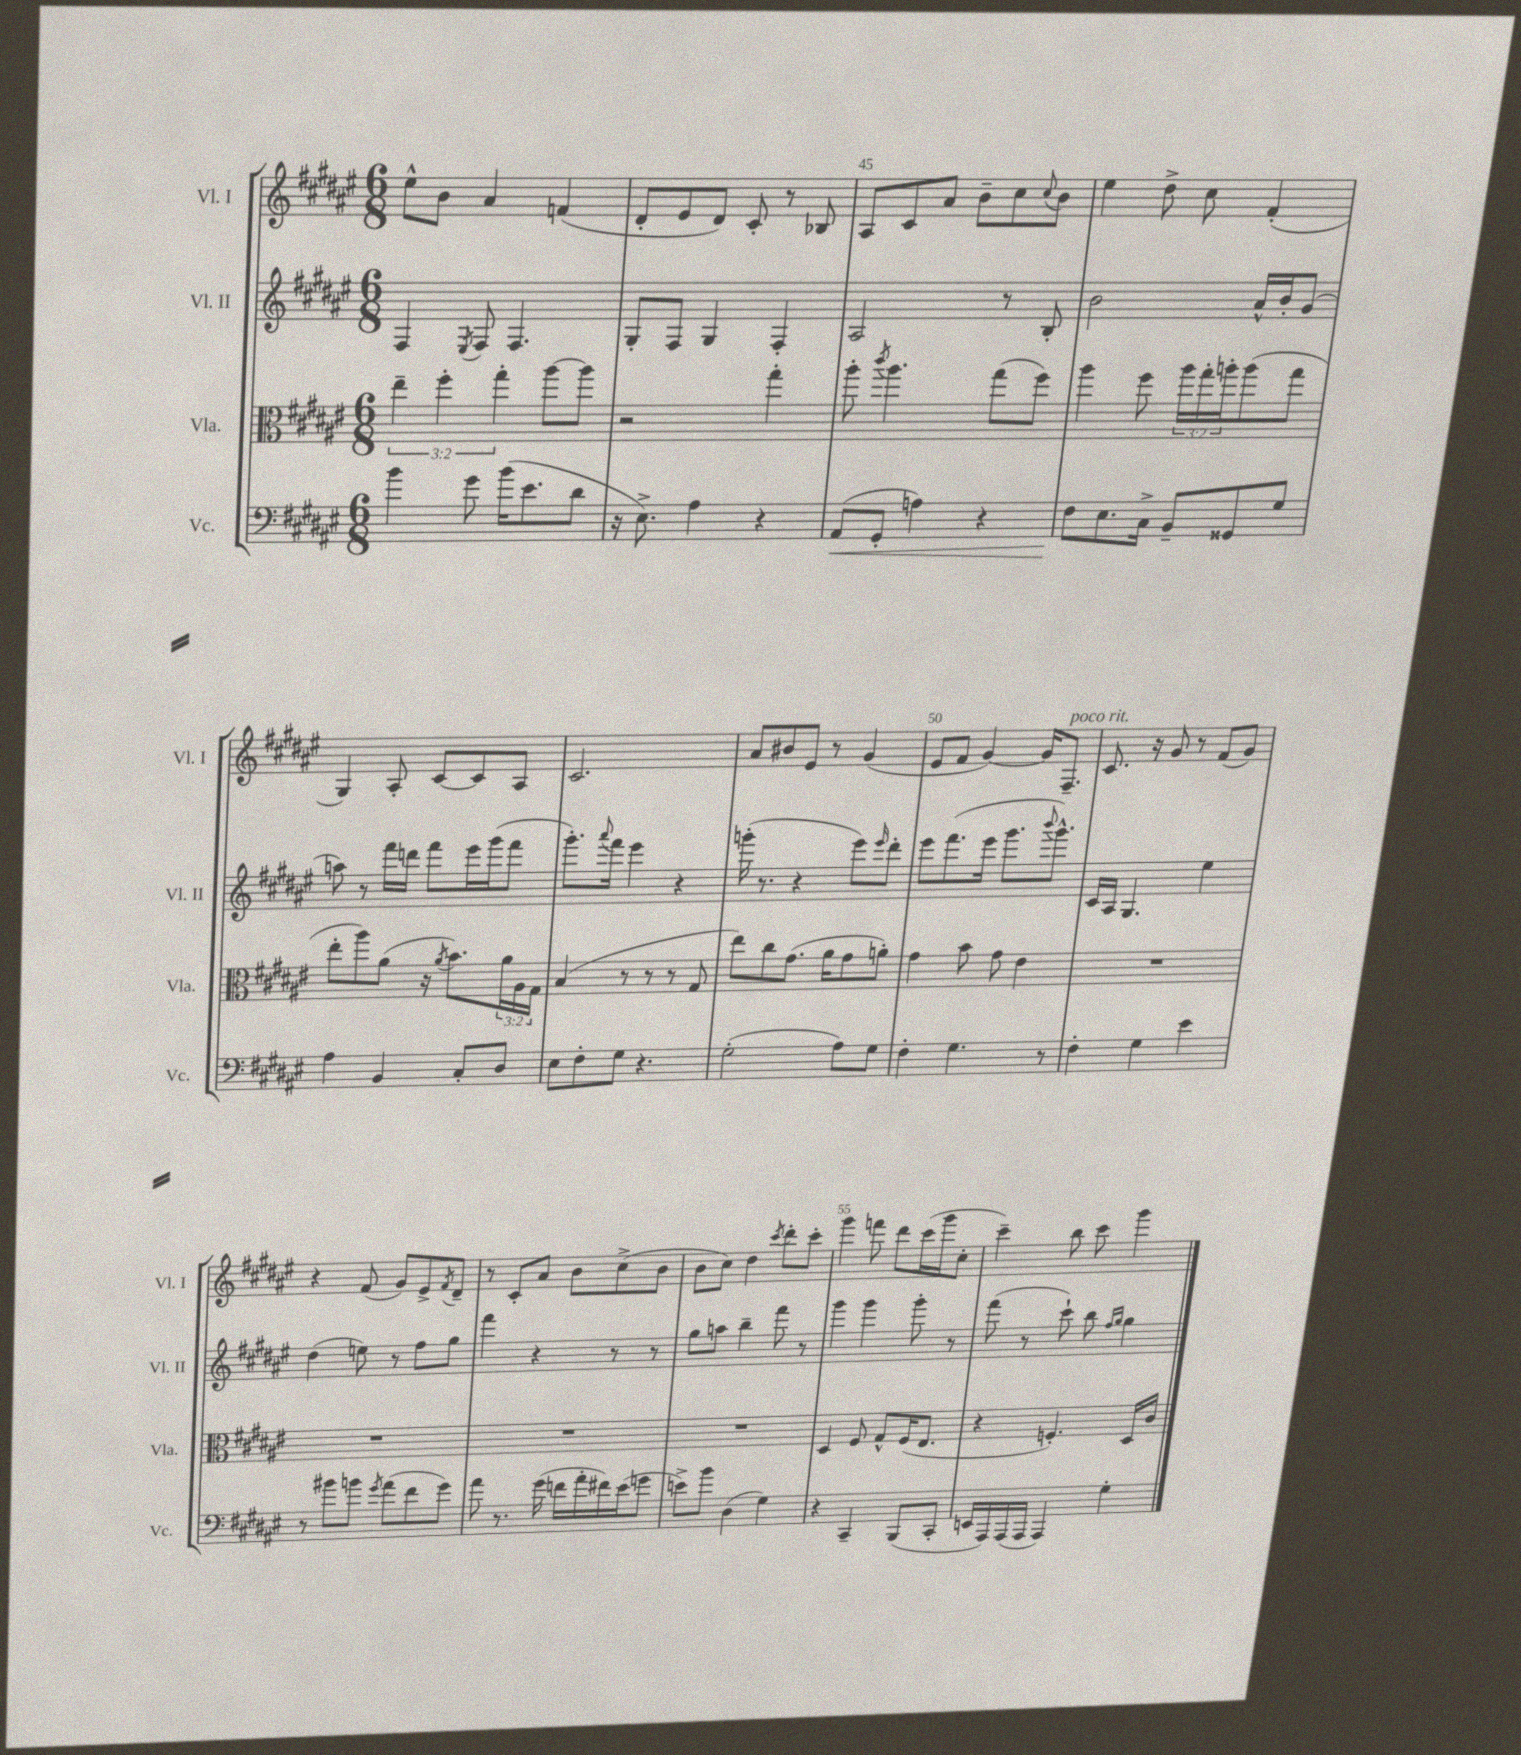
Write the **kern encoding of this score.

**kern	**kern	**kern	**kern
*staff4	*staff3	*staff2	*staff1
*clefF4	*clefC3	*clefG2	*clefG2
*k[f#c#g#d#a#e#]	*k[f#c#g#d#a#e#]	*k[f#c#g#d#a#e#]	*k[f#c#g#d#a#e#]
*M6/8	*M6/8	*M6/8	*M6/8
4b	6ee#~	4F#	8ee#^^
.	.	.	8b
.	6ff#'	.	.
.	.	8qE#	.
8g#	.	8F#	4a#
.	6gg#'	.	.
(16b	.	4.F#	.
8.e#	.	.	.
.	[8aa#	.	(4f
8d#	8aa#]	.	.
=	=	=	=
16r	2r	8G#'	8d#'
8.E#^)	.	.	.
.	.	8F#	8e#
4A#	.	4G#	8d#)
.	.	.	8c#'
4r	4gg#'	4F#'	8r
.	.	.	8B-
=	=	=	=
(8AA#	8aa#'	2A#	8A#
.	8qccc#	.	.
8GG#'	4.aa#	.	8c#
4A)	.	.	8a#
.	.	.	8b~
4r	(8gg#	8r	8cc#
.	.	.	8qqcc#
.	8ff#)	8B'	8b
=	=	=	=
8F#	4aa#	2b	4ee#
8.E#	.	.	.
.	8ff#	.	8dd#^
16C#^	.	.	.
8BB~	24aa#	.	8cc#
.	24gg#'	.	.
.	24aa'	.	.
8GG##	(8aa	16a#^^	(4f#'
.	.	16b'	.
8G#	8gg#	(8g#	.
=	=	=	=
4A#	8ee#'	8aa)	4G#)
.	8aa#)	8r	.
4BB	(8a#	16fff#	8A#'
.	.	16ddd	.
.	16r	8fff#	[8c#
.	8qa#	.	.
.	8.b)	.	.
8C#'	.	16eee#	8c#]
.	.	(16ggg#	.
8D#	24a#	8fff#	8A#
.	24A#	.	.
.	24G#	.	.
=	=	=	=
8E#	(4B	8.ggg#')	2.c#
8F#'	.	.	.
.	.	8qqaaa#	.
.	.	16fff#	.
8G#	8r	4eee#	.
4.r	8r	.	.
.	8r	4r	.
.	8G#	.	.
=	=	=	=
(2G#'	8ee#)	(16ggg'	8a#
.	.	8.r	.
.	8cc#	.	8b#
.	(8.g#	4r	8e#
.	.	.	8r
.	16a#	.	.
8A#)	8g#	8eee#)	(4g#
.	.	16qqeee#	.
8G#	8a')	8ddd#'	.
=	=	=	=
4F#'	4g#	8eee#	8e#
.	.	(8.fff#	8f#
4.G#	8b	.	[4g#)
.	.	16eee#	.
.	8g#	8.ggg#	.
.	4e#	.	16g#]
.	.	8qqbbb	.
.	.	8.ggg#^^)	8.F#~
8r	.	.	.
=	=	=	=
4F#'	2.r	16c#	8.c#
.	.	16A#	.
.	.	4.G#	.
.	.	.	16r
4G#	.	.	8g#
.	.	.	8r
4e#	.	4ee#	(8f#
.	.	.	8g#)
=	=	=	=
8r	2.r	(4dd#	4r
8b#	.	.	.
8b	.	8ee)	(8f#
8qg#	.	.	.
(8a#	.	8r	8g#)
8f#	.	8ff#	8e#^
.	.	.	8qf#
8g#)	.	8gg#	8d#~
=	=	=	=
8a#	2.r	4fff#	8r
8.r	.	.	8c#'
.	.	4r	8a#
(16g#	.	.	.
16f	.	.	8b
16a#'	.	.	.
16f#)	.	8r	(8cc#^
(16e#	.	.	.
8g	.	8r	8b
=	=	=	=
8e^)	2.r	8gg#	8b
8b	.	8aa	8cc#)
(4D#	.	4bb~	4dd#
.	.	.	8qccc#
4G#)	.	8fff#	8ddd#'
.	.	8r	8ccc#'
=	=	=	=
4r	4D#	4ggg#	4ggg#
4CC#~	8F#	4ggg#	8fff
.	8G#^^	.	8ddd#
(8BBB	(16F#	8ggg#'	(16ccc#
.	8.E#	.	16ggg#
8CC#'	.	8r	8cc#'
=	=	=	=
16EE	4r	(8fff#	4ccc#~)
16AAA#)	.	.	.
(16AAA#	.	8r	.
16AAA#	.	.	.
4AAA#)	4.F')	8ccc#`)	8bb
.	.	8bb	8ccc#
.	.	16qqff#	.
.	.	16qqgg#	.
4G#'	.	4gg#	4ggg#
.	16D#	.	.
.	16c#	.	.
==	==	==	==
*-	*-	*-	*-
